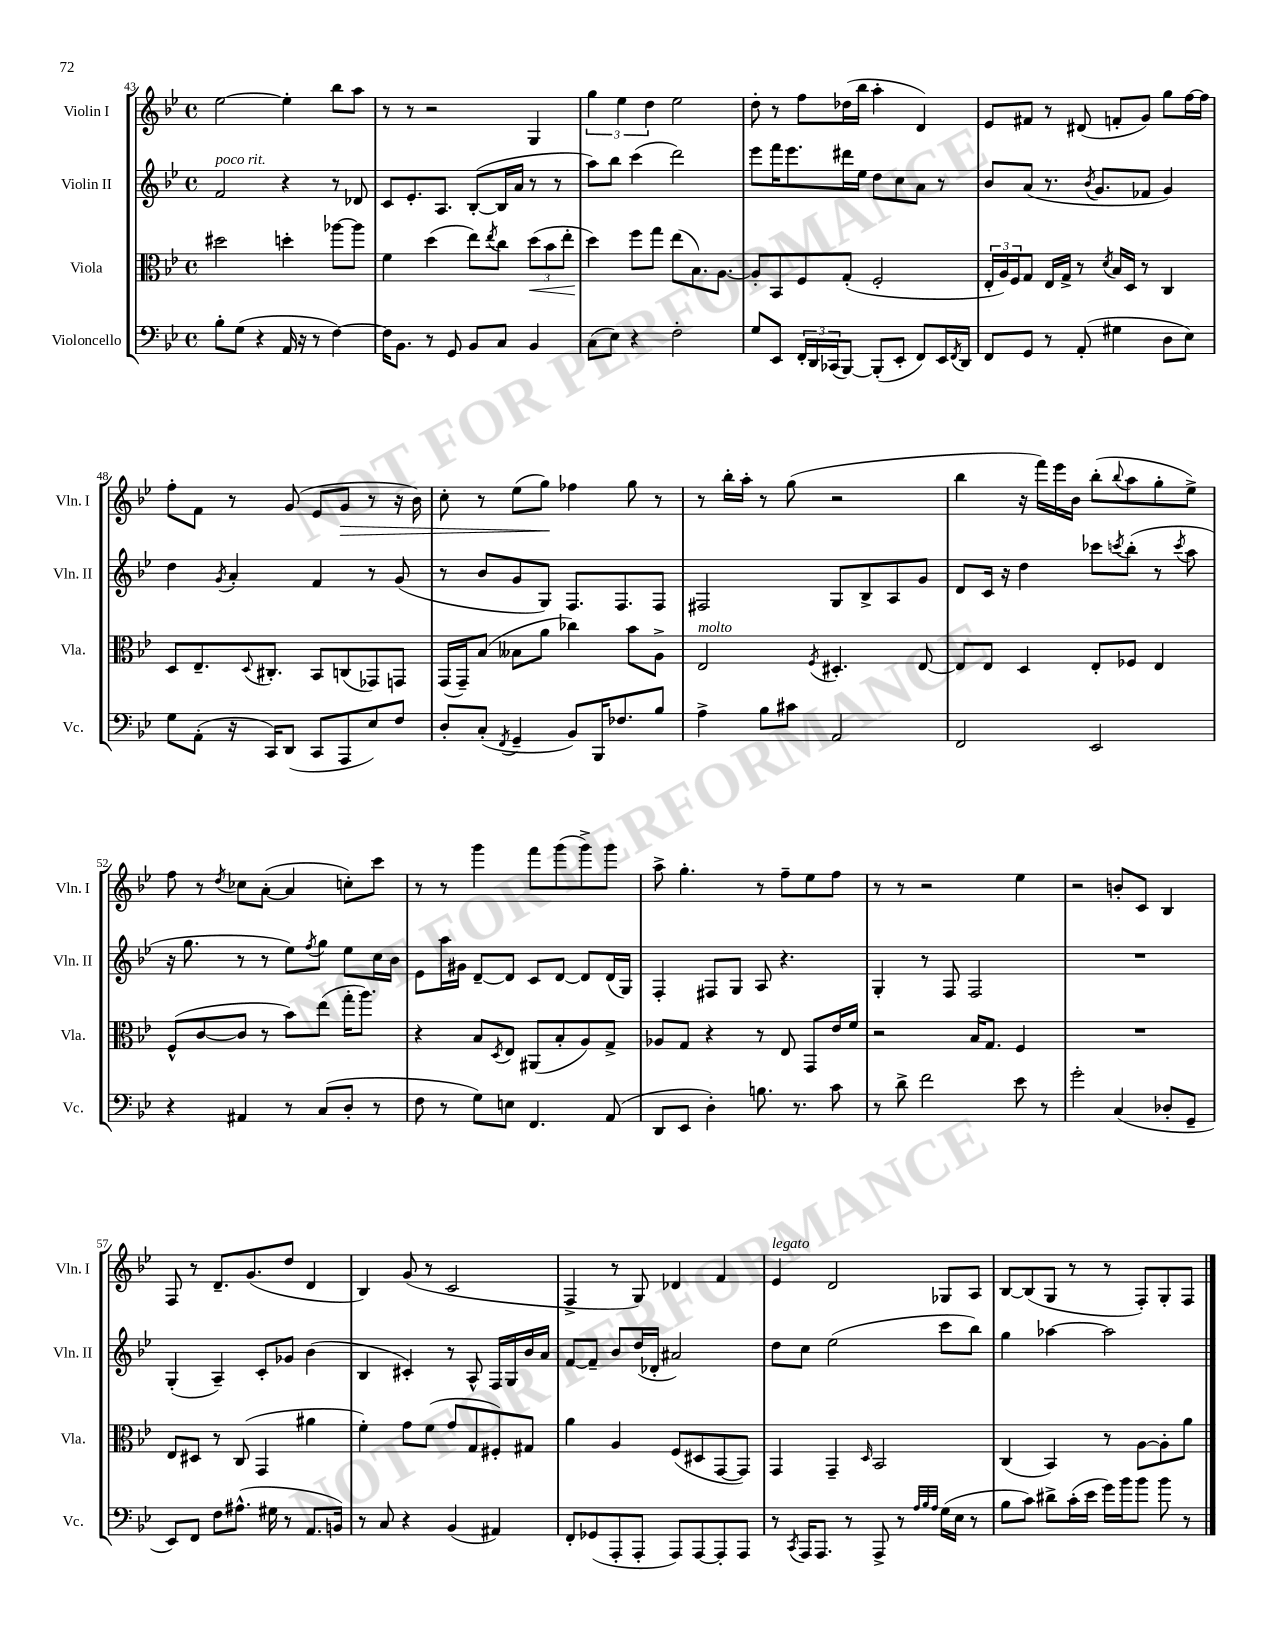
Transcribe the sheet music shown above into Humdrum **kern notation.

**kern	**kern	**kern	**kern
*staff4	*staff3	*staff2	*staff1
*clefF4	*clefC3	*clefG2	*clefG2
*k[b-e-]	*k[b-e-]	*k[b-e-]	*k[b-e-]
*M4/4	*M4/4	*M4/4	*M4/4
*met(c)	*met(c)	*met(c)	*met(c)
8B-'\L	2dd#\	2f/	[2ee-\
(8G\J	.	.	.
4r	.	.	.
16AA/	4dd'\	4r	4ee-'\]
16r	.	.	.
8r	.	.	.
[4F\)	[8aa-\L	8r	8bb-\L
.	8aa-\]J	8d-/	8aa\J
=	=	=	=
16F\]LK	4f\	8c/L	8r
8.BB-\J	.	.	.
.	.	8.e-'/	8r
8r	(4dd\	.	2r
.	.	8.A/J	.
8GG/	.	.	.
8BB-/L	8ee-\L)	([8B-'/L	.
.	8qee-/	.	.
8C/J	8cc\J	16B-/]L	.
.	.	16a/JJ	.
4BB-/	(12dd\L	8r	4G/
.	12b-\	.	.
.	.	8r	.
.	12ee-'\J	.	.
=	=	=	=
(8C\L	4dd\)	8aa\L)	6gg\
8E-\J)	.	8bb-\J	.
.	.	.	6ee-\
4r	8ff\L	(4ccc\	.
.	.	.	6dd\
.	8gg\J	.	.
2F'\	(8ee-\L	2ddd\)	2ee-\
.	8.B-\)	.	.
.	[8.A\J	.	.
=	=	=	=
8G/L	8A'/]L	8eee-\L	8dd'\
8EE-/J	8BB-/	16fff\K	8r
.	.	8.eee-\	.
24FF'/LL	8F/	.	8ff\L
24DD/	.	.	.
(24CC-/J	.	.	.
[8BBB-/J)	(8G'/J	16ddd#\L	(16dd-\L
.	.	16ee-\JJ	16bb-\JJ
(8BBB-'/]L	2F'/	8dd\L	4aa'\
8EE-'/J	.	8cc\	.
8FF/L)	.	8a\J	4d/)
16EE-/L	.	8r	.
8qFF/	.	.	.
16DD/JJ	.	.	.
=	=	=	=
8FF/L	24E-'/LL	8b-/L	8e-/L
.	24A/)	.	.
.	24F/J	.	.
8GG/J	8G/J	(8a/J	8f#/J
8r	16E-/LL	8.r	8r
.	16G^/JJ	.	.
(8AA'/	8r	.	(8d#/
.	.	8qb-/	.
.	.	8.g/L	.
.	8qd/	.	.
4G#\	16B-/LL	.	8f'/L
.	16D/JJ	.	.
.	8r	8f-/J	8g/J)
8D\L	4C/	4g/)	8gg\L
8E-\J)	.	.	[16ff\L
.	.	.	16ff\]JJ
=	=	=	=
8G\L	8D/L	4dd\	8ff'\L
(8AA'\J	8.E-~/	.	8f\J
.	.	8qg/	.
16r	.	4a'/	8r
.	8qqD/	.	.
16CC/LK)	8.C#'/J	.	.
(8DD/J	.	.	(8g/
8CC/L	8BB-/L	4f/	8e-/L
8AAA/	(8C/	.	8g/J
8E-/)	8GG-/)	8r	8r
8F/J	8GG/J	(8g/	16r
.	.	.	16b-\)
=	=	=	=
8D'/L	(16GG/LL	8r	8cc'\
.	16GG~/J)	.	.
(8C'/J	(8B-/J	8b-/L	8r
8qFF/	.	.	.
4GG~/	8B--\L	8g/	(8ee-\L
.	8a\J	8G/J)	8gg\J)
8BB-/L)	4cc-\)	8.F/L	4ff-\
16BBB-/K	.	.	.
8.F-/	.	8.F/	.
.	8b-\L	.	8gg\
8B-/J	8A^\J	8F/J	8r
=	=	=	=
4A^\	2E-/	2F#/	8r
.	.	.	16bb-'\LL
.	.	.	16aa'\JJ
8B-\L	.	.	8r
8c#\J	.	.	(8gg\
.	8qF/	.	.
2AA/	4.D#'/	8G/L	2r
.	.	8B-^/	.
.	.	8A/	.
.	[8E-/	8g/J	.
=	=	=	=
2FF/	8E-/]L	8d/L	4bb-\
.	8E-/J	16c/Jk	.
.	.	16r	.
.	4D/	4dd\	16r
.	.	.	16fff\LL)
.	.	.	16eee-\
.	.	.	16b-\JJ
2EE-/	8E-'/L	8ccc-\L	(8bb-'\L
.	.	8qccc/	8qqbb-/
.	8F-/J	(8bb-'\J	8aa\
.	4E-/	8r	8gg'\
.	.	8qccc/	.
.	.	8aa\	8ee-^\J)
=	=	=	=
4r	(8F^^/L	16r	8ff\
.	.	8.gg\	.
.	[8c/	.	8r
.	.	.	8qdd/
4AA#/	8c/]J	8r	8cc-\L
.	8r	8r	([8a'\J
8r	8b-\L)	8ee-\L)	4a/]
.	.	8qff/	.
(8C/L	(8ee-\J	8gg\J	.
8D'/J	16gg'\LK	8ee-\L	8cc'\L)
.	8.aa\J)	.	.
8r	.	16cc\L	8ccc\J
.	.	16b-\JJ	.
=	=	=	=
8F\	4r	8e-\L	8r
8r	.	16aa\L	8r
.	.	16g#\JJ	.
8G\L)	8B-/L	[8d~/L	4ggg\
.	8qD/	.	.
8E\J	8E-/J	8d/]J	.
4.FF/	(8AA#/L	8c/L	8fff\L
.	8B-'/	[8d/J	(8ggg\
.	8A/)	8d/]L	8ggg^\)
(8AA/	8G^/J	(16d/L	8ggg\J
.	.	16G/JJ)	.
=	=	=	=
8DD/L	8A-/L	4F'/	8aa^\
8EE-/J	8G/J	.	4.gg'\
4D'\)	4r	8F#/L	.
.	.	8G/J	.
8.B\	8r	8A/	8r
.	8E-/	4.r	8ff~\L
8.r	.	.	.
.	8GG/L	.	8ee-\
8c\	16e-/L	.	8ff\J
.	16f/JJ	.	.
=	=	=	=
8r	2r	4G'/	8r
8d^\	.	.	8r
2f\	.	8r	2r
.	.	8F/	.
.	16B-/LK	2F/	.
.	8.G/J	.	.
8e-\	4F/	.	4ee-\
8r	.	.	.
=	=	=	=
2g'\	1r	1r	2r
(4C/	.	.	8b'/L
.	.	.	8c/J
8D-'/L	.	.	4B-/
8GG~/J	.	.	.
=	=	=	=
8EE-/L)	8E-/L	(4G'/	8F/
8FF/J	8D#/J	.	8r
8F\L	8r	4A~/)	8.d~/L
(8.A#^^\J	(8C/	.	.
.	.	.	(8.g/
.	4GG/	8c'/L	.
16G#\	.	.	.
8r	.	8g-/J	8dd/J
8.AA/L	4a#\	(4b-\	4d/
16BB/Jk)	.	.	.
=	=	=	=
8r	4f'\)	4B-/	4B-/)
8C/	.	.	.
4r	8g\L	4c#'/)	(8g/
.	(8f\J	.	8r
(4BB-/	8g/L	8r	2c/
.	8G/	8A^^/	.
4AA#/)	8F#'/)	16F/LL	.
.	.	16G/	.
.	8G#/J	16b-/	.
.	.	16a/JJ	.
=	=	=	=
8FF'/L	4a\	[8f/L	4F^/
(8GG-/	.	8f~/]J	.
8AAA'/	4A/	8b-/L	8r
8AAA'/J	.	(16dd/L	8G/)
.	.	16d-'/JJ	.
8AAA/L)	(8F/L	2a#/)	4d-/
[8AAA/	8D#/	.	.
8AAA'/]	[8GG/	.	4f/
8AAA/J	8GG/]J)	.	.
=	=	=	=
8r	4GG/	8dd\L	4e-/
8qCC/	.	.	.
16AAA/LK	.	8cc\J	.
8.AAA/J	.	.	.
.	4GG~/	(2ee-\	2d/
8r	.	.	.
.	16qqD/	.	.
8AAA^/	2BB-/	.	.
8r	.	.	.
32qqA/LLL	.	.	.
32qqB-/	.	.	.
32qqA/JJJ	.	.	.
(16G\LL	.	8ccc\L	8G-/L
16E-\JJ	.	.	.
8r	.	8bb-\J)	8A/J
=	=	=	=
8B-\L	(4C/	4gg\	[8B-/L
8c\J)	.	.	(8B-/]
8d#^\L	4BB-/)	[4aa-\	8G/J
(16c'\L	.	.	8r
16e-\JJ	.	.	.
16g\LL)	8r	2aa-\]	8r
16b-\J	.	.	.
8b-\J	[8A\L	.	8F'/L)
8b-\	8A'\]	.	8G'/
8r	8a\J	.	8F/J
==	==	==	==
*-	*-	*-	*-
